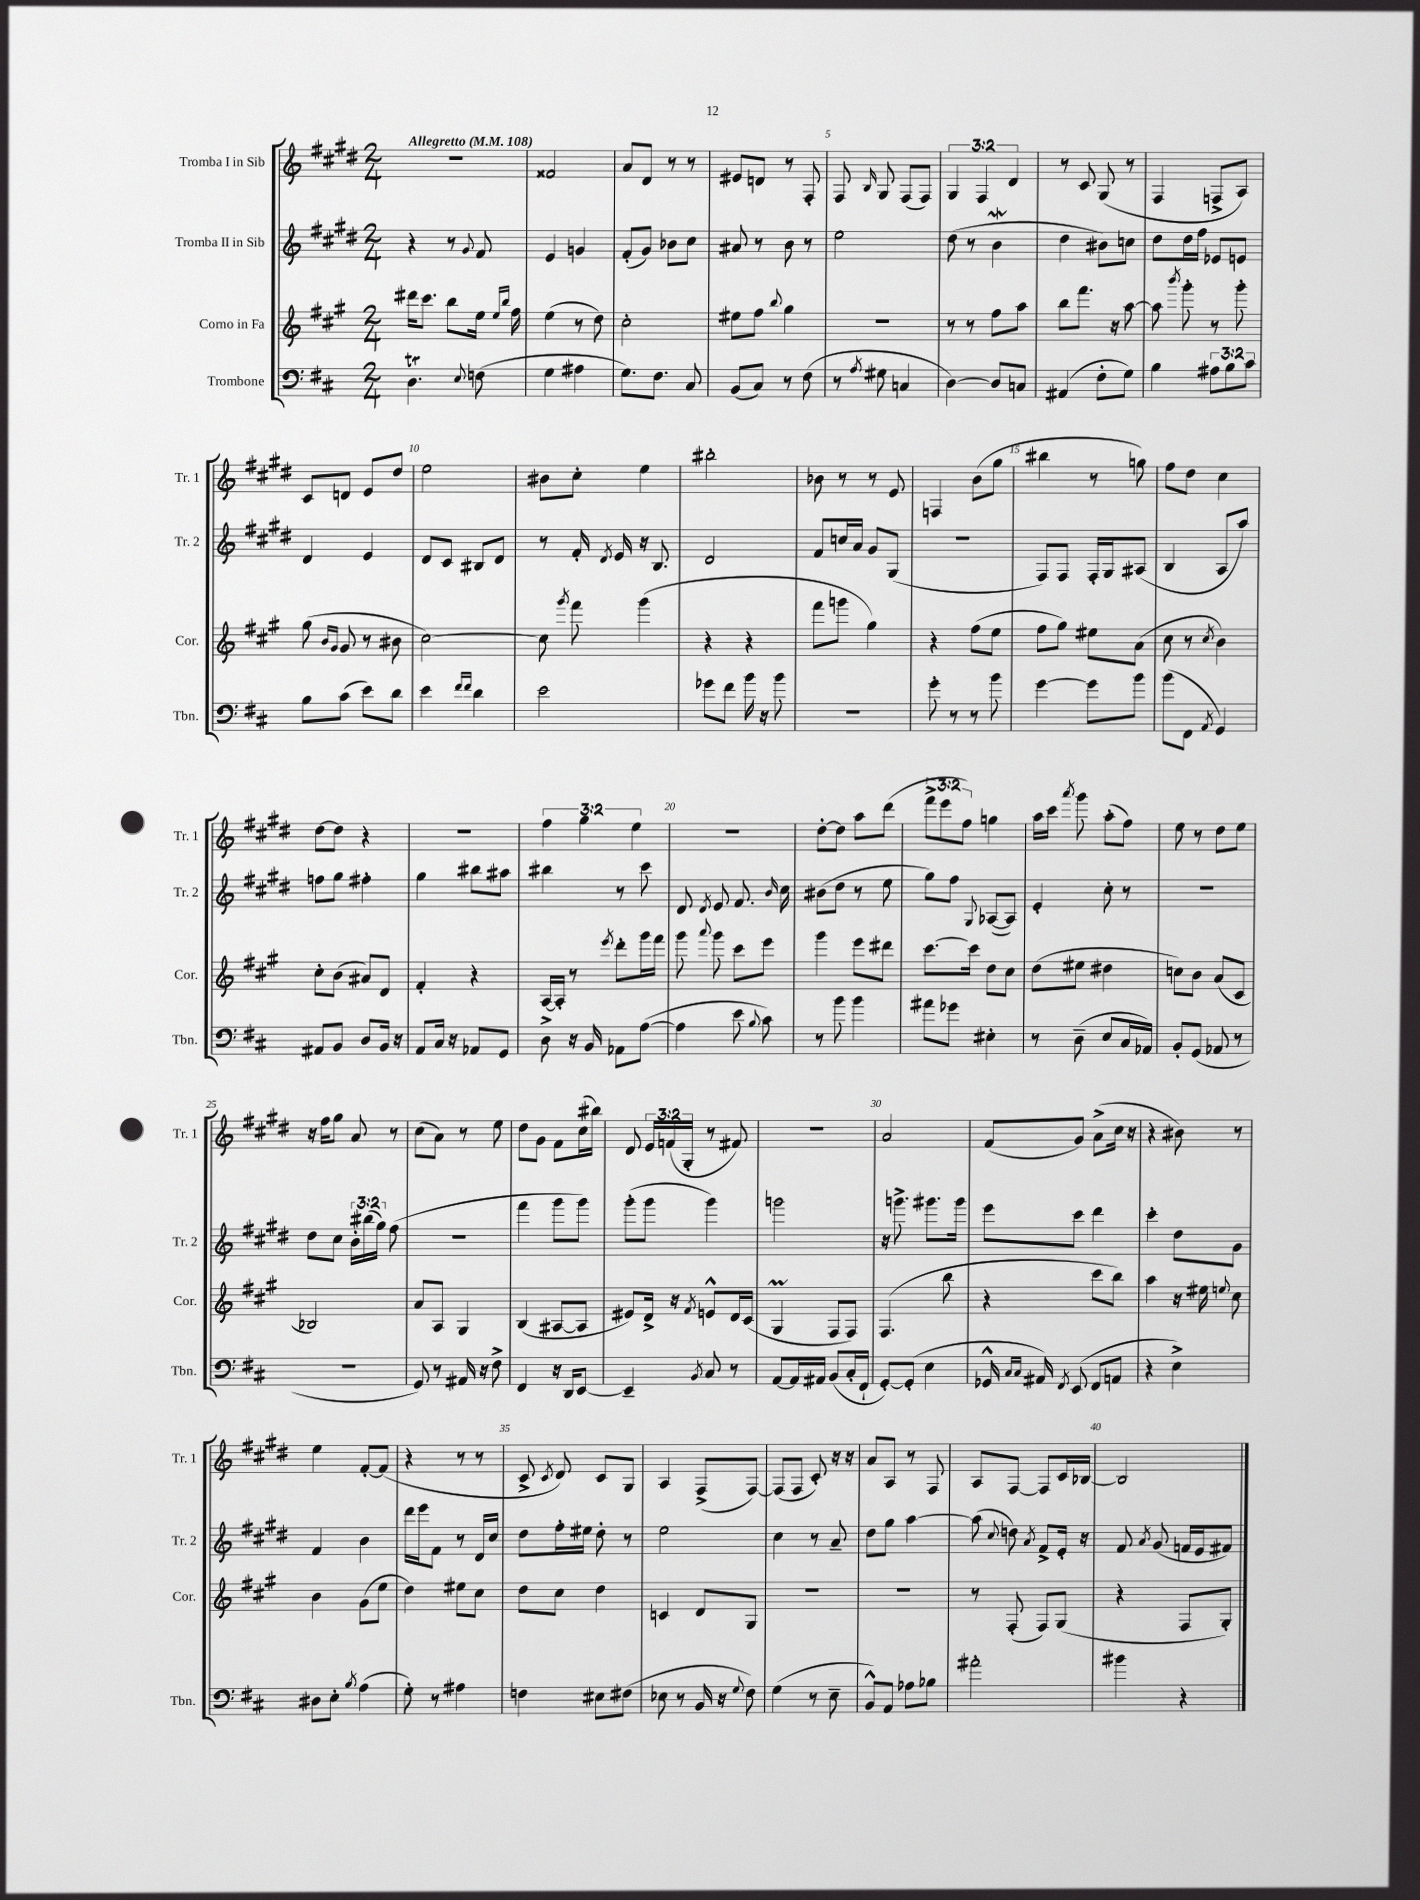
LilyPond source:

<<
\new StaffGroup <<
\new Staff = "s0" \with { instrumentName = "Tromba I in Sib" shortInstrumentName = "Tr. 1" } {
    \clef treble \key e \major \numericTimeSignature \time 2/4 \override Staff.TupletNumber.text = #tuplet-number::calc-fraction-text \tempo "Allegretto" 4 = 108
    \autoBeamOff R2 |
    fisis'2 |
    a'8[ dis'8] r8 r8 |
    eis'8[ d'8] r8 fis8-. |
    fis8 \grace { b16 } gis8 fis8[( fis8]) |
    \tuplet 3/2 { gis4 fis4 dis'4 } |
    r8 cis'8 gis8( r8 |
    fis4 f8[-> a8]) |
    cis'8[ d'8] e'8[ dis''8] |
    e''2 |
    bis'8[ cis''8]-. e''4 |
    bis''2-. |
    bes'8 r8 r8 e'8 |
    f4 b'8[( gis''8] |
    bis''4 r8 g''8) |
    fis''8[ dis''8] cis''4 |
    dis''8[~ dis''8] r4 |
    R2 |
    \tuplet 3/2 { fis''4 gis''4 e''4 } |
    r2 |
    dis''8[~-. dis''8] a''8[ dis'''8]( |
    \tuplet 3/2 { fis'''8[-> e'''8 fis''8]) } g''4 |
    a''16[ cis'''16] \acciaccatura { a'''8 } gis'''8 a''8[-.( fis''8]) |
    e''8 r8 dis''8[ e''8] |
    r16 fis''16[ gis''8] a'8 r8 |
    cis''8[( a'8]) r8 e''8 |
    dis''8[ gis'8] fis'8[ cis''16( bis''16]) |
    dis'8 \tuplet 3/2 { e'16[ f'16( gis16]-. } r8 fis'8) |
    r2 |
    a'2 |
    fis'8[( gis'8]) a'8[->( cis''16] r16 |
    r4 bis'8) r8 |
    e''4 fis'8[~-. fis'8]( |
    r4 r8 r8 |
    cis'8-> \acciaccatura { cis'8 } dis'8) cis'8[ gis8] |
    a4 fis8[->( fis8]~) |
    fis8[( fis8] cis'8-.) r16 r16 |
    a'8[ a8] r8 fis8 |
    a8[ fis8]~ fis8[ cis'16 bes16]~ |
    bes2 \bar "|." |
}
\new Staff = "s1" \with { instrumentName = "Tromba II in Sib" shortInstrumentName = "Tr. 2" } {
    \clef treble \key e \major \numericTimeSignature \time 2/4 \override Staff.TupletNumber.text = #tuplet-number::calc-fraction-text
    \autoBeamOff r4 r8 \appoggiatura { gis'8 } fis'8 |
    e'4 g'4 |
    fis'8[-.( gis'8]) bes'8[ cis''8] |
    ais'8 r8 b'8 r8 |
    e''2 |
    dis''8( r8 b'4\mordent |
    dis''4 bis'8[) c''8] |
    dis''8[ dis''16 fis''16] ees'8[ e'8] |
    dis'4 e'4 |
    dis'8[ cis'8] bis8[ dis'8] |
    r8 fis'16-. \acciaccatura { dis'8 } e'16 r16 b8. |
    dis'2 |
    fis'8[ c''16 a'16] gis'8[ gis8]( |
    r2 |
    fis8[) fis8] fis16[-. gis16 ais8]( |
    b4 a8[ a''8]) |
    f''8[ gis''8] fis''4-. |
    gis''4 bis''8[ ais''8] |
    bis''4 r8 cis'''8 |
    dis'8 \acciaccatura { dis'8 } e'8 fis'8. \grace { b'16 } cis''16 |
    bis'8[( dis''8] r8 e''8 |
    gis''8[) fis''8] \appoggiatura { gis8 } aes8[~( aes8]) |
    e'4-. cis''8-. r8 |
    R2 |
    dis''8[ cis''8] \tuplet 3/2 { b'16[-. bis''16( gis''16]) } fis''8( |
    r2 |
    fis'''4 gis'''8[ gis'''8]) |
    gis'''8[-.( gis'''8] gis'''4) |
    g'''2 |
    r16 g'''8.-> gis'''8.[ gis'''16] |
    e'''8[ cis'''8] dis'''4 |
    cis'''4-. dis''8[ gis'8] |
    fis'4 b'4 |
    dis'''16[ e'''16 fis'8] r8 dis'16[ cis''16] |
    dis''8[ fis''16-. eis''16] dis''8-. r8 |
    e''2 |
    cis''4 r8 a'8-- |
    dis''8[ gis''8] a''4~ |
    a''8( \appoggiatura { cis''8 } d''8) \acciaccatura { a'8 } fis'8[-> e'16]-. r16 |
    fis'8 \acciaccatura { a'8 } gis'8( f'16[ e'16 fis'8]) \bar "|." |
}
\new Staff = "s2" \with { instrumentName = "Corno in Fa" shortInstrumentName = "Cor." } {
    \clef treble \key a \major \numericTimeSignature \time 2/4
    \autoBeamOff dis'''16[ cis'''8.] b''8[ e''16] \grace { e''16[ b''16] } fis''16 |
    e''4( r8 d''8) |
    cis''2-. |
    eis''8[ fis''8] \appoggiatura { b''8 } gis''4 |
    R2 |
    r8 r8 fis''8[ a''8] |
    b''8[ fis'''8.] r16 a''8~ |
    a''8 \acciaccatura { b'''8 } gis'''8-. r8 gis'''8-. |
    gis''8( \grace { b'16[ gis'16] } gis'8 r8 bis'8 |
    cis''2~) |
    cis''8 \acciaccatura { gis'''8 } fis'''8 gis'''4( |
    r4 r4 |
    fis'''8[ g'''8] gis''4) |
    r4 fis''8[( e''8] |
    fis''8[ gis''8]) eis''8[ a'8]( |
    cis''8 r8 \acciaccatura { cis''8 } b'4) |
    cis''8[-. b'8]( ais'8[) d'8] |
    fis'4-. r4 |
    a16[~ a16]-. r8 \acciaccatura { e'''8 } d'''8[-. gis'''16 fis'''16] |
    gis'''8 \appoggiatura { a'''8 } gis'''8 cis'''8[ e'''8] |
    gis'''4 e'''8[ dis'''8] |
    cis'''8.[~ cis'''16] d''8[ cis''8] |
    d''8[( eis''8] dis''4 |
    c''8[) b'8] a'8[( cis'8] |
    bes2) |
    a'8[ a8] gis4 |
    b4( ais8[~ ais8] |
    eis'8[) d'16]-> r16 \acciaccatura { fis'8 } e'8[-^ d'16 cis'16]( |
    gis4\prall fis8[ fis8]) |
    fis4.( b''8 |
    r4 cis'''8[ b''8]) |
    a''4 r16 eis''16 \appoggiatura { e''8 } cis''8 |
    b'4 gis'8[( e''8] |
    d''4) eis''8[ cis''8] |
    d''8[ cis''8] d''4 |
    c'4 d'8[ gis8] |
    R2 |
    r2 |
    r8 fis8-.( fis8[) gis8]( |
    r4 fis8[ gis8]-.) \bar "|." |
}
\new Staff = "s3" \with { instrumentName = "Trombone" shortInstrumentName = "Tbn." } {
    \clef bass \key d \major \numericTimeSignature \time 2/4 \override Staff.TupletNumber.text = #tuplet-number::calc-fraction-text
    \autoBeamOff d4.\trill \appoggiatura { e8 } f8( |
    g4 ais4 |
    g8.[) fis8.] cis8 |
    b,8[( cis8]) r8 fis8( |
    r8 \acciaccatura { a8 } gis8 c4 |
    d4~) d8[ c8] |
    ais,4( fis8[-. g8]) |
    b4 \tuplet 3/2 { ais8[ b8 cis'8] } |
    b8[ cis'8]( e'8[) d'8] |
    e'4 \grace { fis'16[ fis'16] } d'4 |
    e'2 |
    ges'8[ fis'8] b'16 r16 b'8 |
    r2 |
    g'8-. r8 r8 b'8 |
    g'4~ g'8[ b'8] |
    b'8[( fis,8] \acciaccatura { a,8 } g,4) |
    ais,8[ b,8] d8[ b,16] r16 |
    a,8[ cis16] r16 aes,8[ g,8] |
    d8-> r16 b,16 aes,8[ a8]~( |
    a4 e'8 \appoggiatura { b8 } cis'8) |
    r8 b'8 b'4 |
    ais'8[ ges'8] eis4-. |
    r8 d8--( e8[ cis16 aes,16]) |
    b,8[-. g,8]( aes,8 r8 |
    r2 |
    g,8) r8 ais,16 r16 fis8-> |
    fis,4 r16 d,16[ e,8]~ |
    e,4-- \acciaccatura { b,8 } cis8 r8 |
    a,8[~ a,16 ais,16] b,8[( cis16-. fis,16]-! |
    g,8[~-.) g,8]-.( e4 |
    ges,16-^ \grace { cis16[ cis16] } ais,16) \acciaccatura { fis,8 } e,8( fis,8[ a,8] |
    r4 e4->) |
    dis8[ e8]-. \acciaccatura { b8 } a4( |
    g8-.) r8 ais4 |
    f4 eis8[ fis8]( |
    ees8 r8 b,16 r16 \appoggiatura { g8 } fis8) |
    g4( r8 e8-- |
    b,8[-^) a,8] aes8[ bes8] |
    ais'2-. |
    bis'4 r4 \bar "|." |
}
>>
>>
\layout { \context { \Score \override BarNumber.break-visibility = ##(#f #t #t) barNumberVisibility = #(every-nth-bar-number-visible 5) } }
